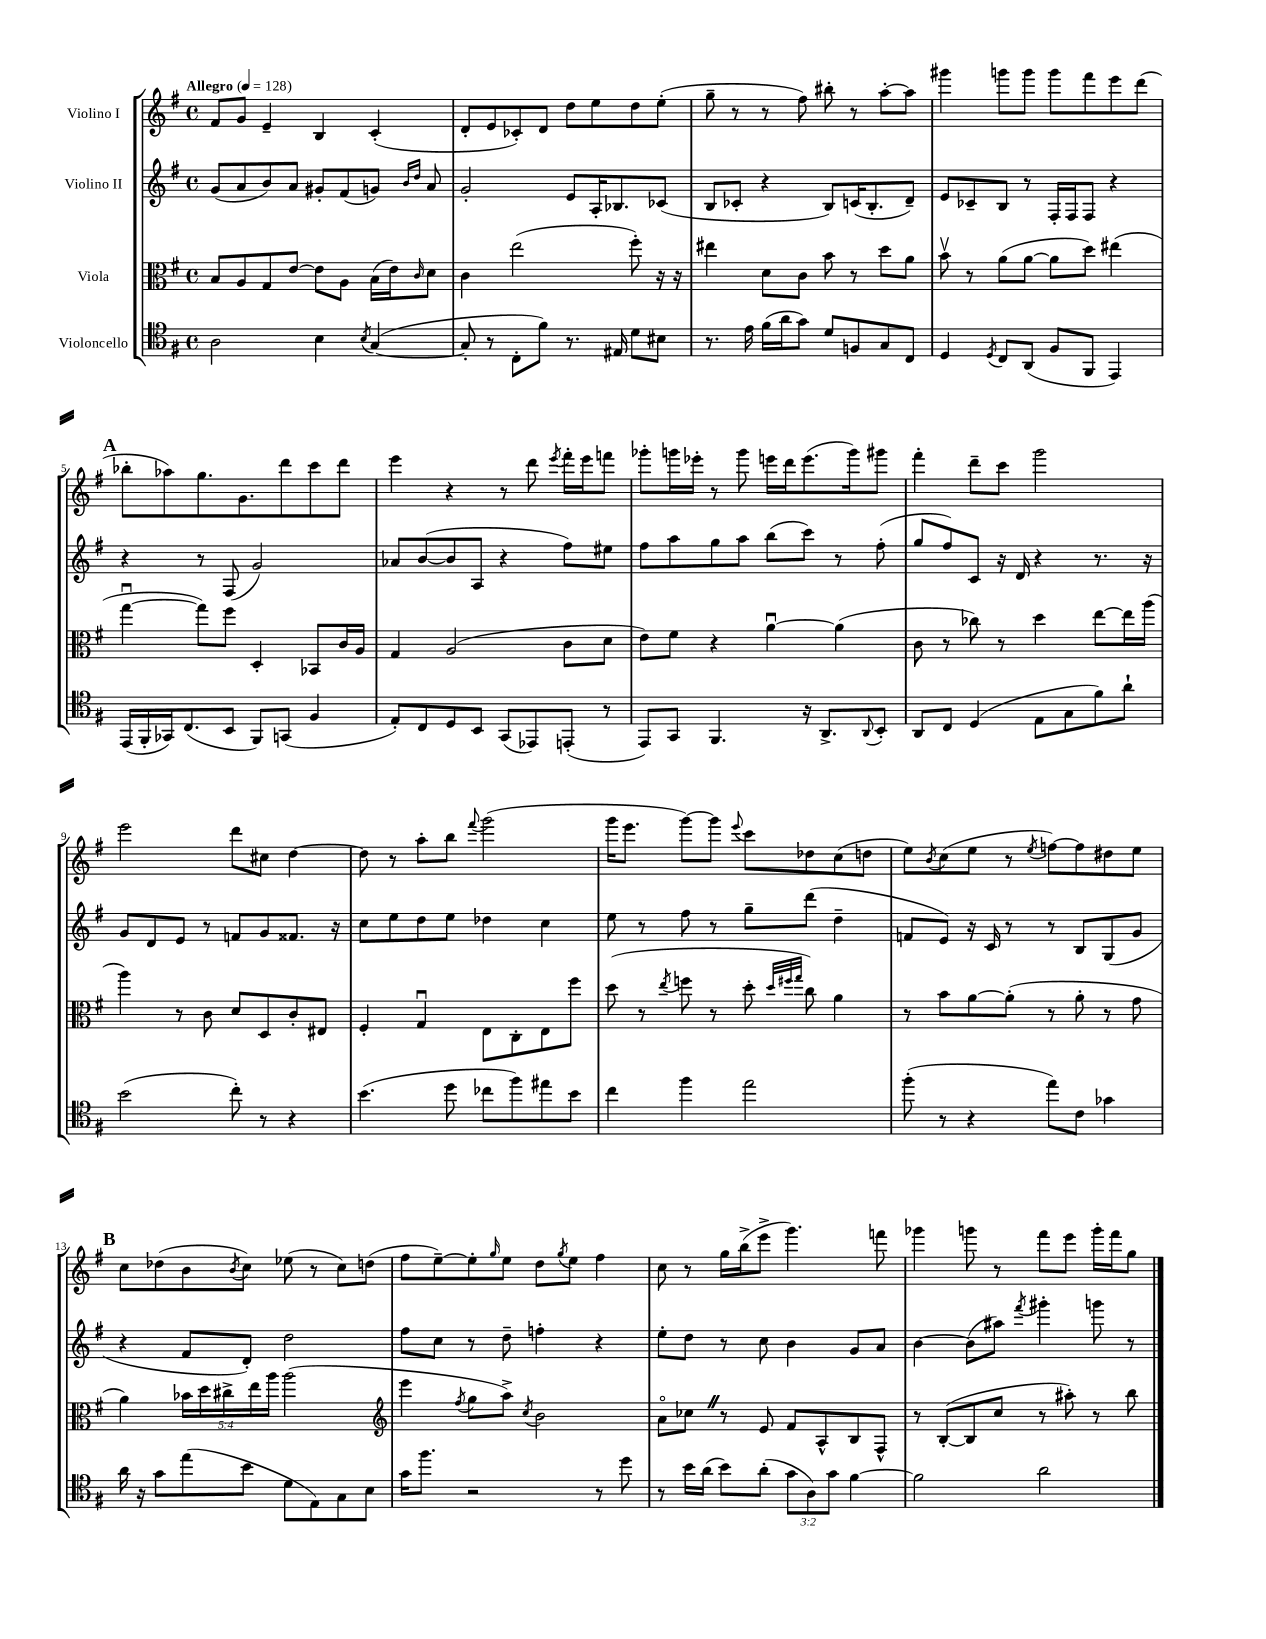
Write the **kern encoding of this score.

**kern	**kern	**kern	**kern
*part4	*part3	*part2	*part1
*staff4	*staff3	*staff2	*staff1
*I"Violoncello	*I"Viola	*I"Violino II	*I"Violino I
*clefC4	*clefC3	*clefG2	*clefG2
*k[f#]	*k[f#]	*k[f#]	*k[f#]
*M4/4	*M4/4	*M4/4	*M4/4
*met(c)	*met(c)	*met(c)	*met(c)
*MM128	*MM128	*MM128	*MM128
=1	=1	=1	=1
!	!	!	!LO:TX:a:B:t=Allegro
2A\	8B/L	(8g/L	8f#/L
.	8A/	8a/	8g/J
.	8G/	8b/)	4e~/
.	[8e/J	8a/J	.
4B\	8e\L]	8g#X'/L	4B/
.	8A\J	(8f#/	.
8qB/	.	.	.
([4G/	(16B\LL	8gn/J)	(4c'/
.	16e\J)	.	.
.	.	16qqb/LL	.
.	16qqc/	16qqdd/JJ	.
.	8d\J	8a/	.
=2	=2	=2	=2
8G'/]	4c\	2g'/	8d'/L
8r	.	.	8e/
8C'\L	(2ee\	.	8c-X'/)
8f#\J)	.	.	8d/J
8.r	.	8e/L	8dd\L
.	.	16A'/K	8ee\
16E#X/	.	8.B-X/	.
8d\L	8ff#'\)	.	8dd\
8B#X\J	16r	(8c-X/J	(8ee'\J
.	16r	.	.
=3	=3	=3	=3
8.r	4ee#X\	8B/L	8gg~\
.	.	8c-X'/J	8r
16e\	.	.	.
(16f#\LL	8d\L	4r	8r
16a\J	.	.	.
8g\J)	8c\J	.	8ff#\)
8d/L	8b\	8B/L)	8bb#X'\
8Fn/	8r	(16cn/K	8r
.	.	8.B'/	.
8G/	8dd\L	.	[8aa'\L
8C/J	8a\J	8d~/J)	8aa\J]
=4	=4	=4	=4
4D/	8bv\	8e/L	4ggg#X\
.	8r	8c-X~/	.
8qD/	.	.	.
8C/L	(8a\L	8B/J	8gggn\L
(8AA/J	[8a\J	8r	8ggg\J
8F#/L	8a\L]	16F#'/LL	8ggg\L
.	.	16F#/J	.
8FF#/J	8dd\J)	8F#/J	8fff#\
4EE/)	(4ee#X\	4r	8eee\
.	.	.	(8ddd\J
!!LO:LB:g=z
!!LO:REH:place=s1:t=A
=5	=5	=5	=5
(16EE/LL	[4ggu\	4r	8bb-X'\L
16FF#'/	.	.	.
16GG-X/J)	.	.	8aa-X\)
(8.C/	.	.	.
.	8gg\L])	8r	8.gg\
8BB/J	8ff#\J	(8F#/	.
.	.	.	8.g\
8FF#/L)	4D'/	2g/)	.
(8GGn/J	.	.	8ddd\
4F#/	8BB-X/L	.	8ccc\
.	16c/L	.	8ddd\J
.	16A/JJ	.	.
=6	=6	=6	=6
8E'/L)	4G/	8a-X/L	4eee\
8C/	.	([8b/	.
8D/	(2A/	8b/]	4r
8BB/J	.	8A/J	.
(8GG/L	.	4r	8r
8EE-X/)	.	.	8ddd\
.	.	.	8qeee/
(8EEn'/J	8c\L	8ff#\L)	16fff#'\LL
.	.	.	16eee\J
8r	8d\J	8ee#X\J	8fffn\J
=7	=7	=7	=7
8EE/L)	8e\L)	8ff#\L	8ggg-X'\L
8GG/J	8f#\J	8aa\	16gggn\L
.	.	.	16eee-X'\JJ
4.FF#/	4r	8gg\	8r
.	.	8aa\J	8ggg\
.	[4au\	(8bb\L	16eeen\LL
.	.	.	16ddd\J
16r	.	8ccc\J)	(8.eee\
8.AA^/L	.	.	.
.	(4a\]	8r	.
.	.	.	16ggg\k)
8qqAA/	.	.	.
8BB'/J	.	(8ff#'\	8ggg#X\J
=8	=8	=8	=8
8AA/L	8c\	8gg/L	4fff#'\
8C/J	8r	8ff#/)	.
(4D/	8cc-X\)	8c/J	8ddd~\L
.	8r	16r	8ccc\J
.	.	16d/	.
8E\L	4dd\	4r	2ggg\
8G\	.	.	.
8f#\)	[8ee\L	8.r	.
8a`\J	16ee\L]	.	.
.	(16aa\JJ	16r	.
!!LO:LB:g=z
=9	=9	=9	=9
(2b\	4aa\)	8g/L	2eee\
.	.	8d/	.
.	8r	8e/J	.
.	8c\	8r	.
8cc'\)	8d/L	8fn/L	8ddd\L
8r	8D/	8g/	8cc#X\J
4r	8c'/	8.f##X/J	[4dd\
.	8E#X/J	.	.
.	.	16r	.
=10	=10	=10	=10
(4.b\	4F#'/	8cc\L	8dd\]
.	.	8ee\	8r
.	4Gu/	8dd\	8aa'\L
8dd\	.	8ee\J	8bb\J
.	.	.	8qqfff#/
8cc-X\L	8E\L	4dd-X\	(2ggg\
8ff#\)	8C'\	.	.
8ee#X\	8E\	4cc\	.
8b\J	8ff#\J	.	.
=11	=11	=11	=11
4cc\	(8dd\	8ee\	16ggg\KL
.	.	.	8.eee\J
.	8r	8r	.
.	8qee/	.	.
4ff#\	8ffn\	8ff#\	[8ggg\L)
.	8r	8r	8ggg\J]
.	.	.	8qqeee/
2ee\	8dd'\	8gg~\L	8ccc\L
.	32qqdd/LLL	.	.
.	32qqff#X/	.	.
.	32qqgg/JJJ	.	.
.	8cc\)	(8ddd\J	8dd-X\
.	4a\	4dd~\	(8cc\
.	.	.	8ddn\J
=12	=12	=12	=12
(8ff#'\	8r	8fn/L	8ee\L)
.	.	.	8qb/
8r	8b\L	8e/J)	(8cc\
4r	[8a\	16r	8ee\J
.	.	16c/	.
.	(8a'\J]	8r	8r
.	.	.	8qee/
8ee\L)	8r	8r	[8ffn\L)
8c\J	8a'\	8B/L	8ff\]
4g-X\	8r	(8G/	8dd#X\
.	8g\	8g/J	8ee\J
!!LO:LB:g=z
!!LO:REH:place=s1:t=B
=13	=13	=13	=13
16a\	4a\)	4r	8cc\L
16r	.	.	.
8g\L	.	.	(8dd-X\
(8ee\	20b-X\LL	8f#/L	8b\
.	20dd\	.	.
.	20cc#X^\	.	.
.	.	.	8qb/
8b\J	.	8d'/J)	8cc\J)
.	20ee\	.	.
.	20aa\JJ	.	.
8d\L	(2aa\	2dd\	(8ee-X\
8E\)	.	.	8r
8G\	.	.	8cc\L)
8B\J	.	.	(8ddn\J
=14	=14	=14	=14
*	*clefG2	*	*
16g\KL	4eee\	8ff#\L	8ff#\L
8.ff#\J	.	.	.
.	.	8cc\J	[8ee~\)
.	8qff#/	.	.
2r	8gg\L	8r	8ee'\]
.	.	.	16qqgg/
.	8aa^\J)	8dd~\	8ee\J
.	8qcc/	.	.
.	2b\	4ffn'\	8dd\L
.	.	.	8qgg/
.	.	.	8ee\J
8r	.	4r	4ff#\
8dd\	.	.	.
=15	=15	=15	=15
8r	8a\L	8ee'\L	8cc\
16b\LL	8cc-XZ\J	8dd\J	8r
(16a\JJ	.	.	.
8b\L)	8r	8r	16gg\LL
.	.	.	(16bb^\J
(8a'\J	8e/	8cc\	8eee^\J
12g\L	8f#/L	4b\	4.ggg\)
12A\)	.	.	.
.	8A^^/	.	.
12g\J	.	.	.
[4f#\	8B/	8g/L	.
.	8F#^^/J	8a/J	8fffn\
=16	=16	=16	=16
2f#\]	8r	[4b\	4ggg-X\
.	([8B'/L	.	.
.	8B/]	(8b\L]	8gggn\
.	8cc/J	8aa#X\J)	8r
.	.	8qfff#/	.
2a\	8r	4ggg#X'\	8fff#\L
.	8aa#X'\)	.	8eee\J
.	8r	8gggn\	16ggg'\LL
.	.	.	16fff#\J
.	8bb\	8r	8gg\J
==	==	==	==
*-	*-	*-	*-
